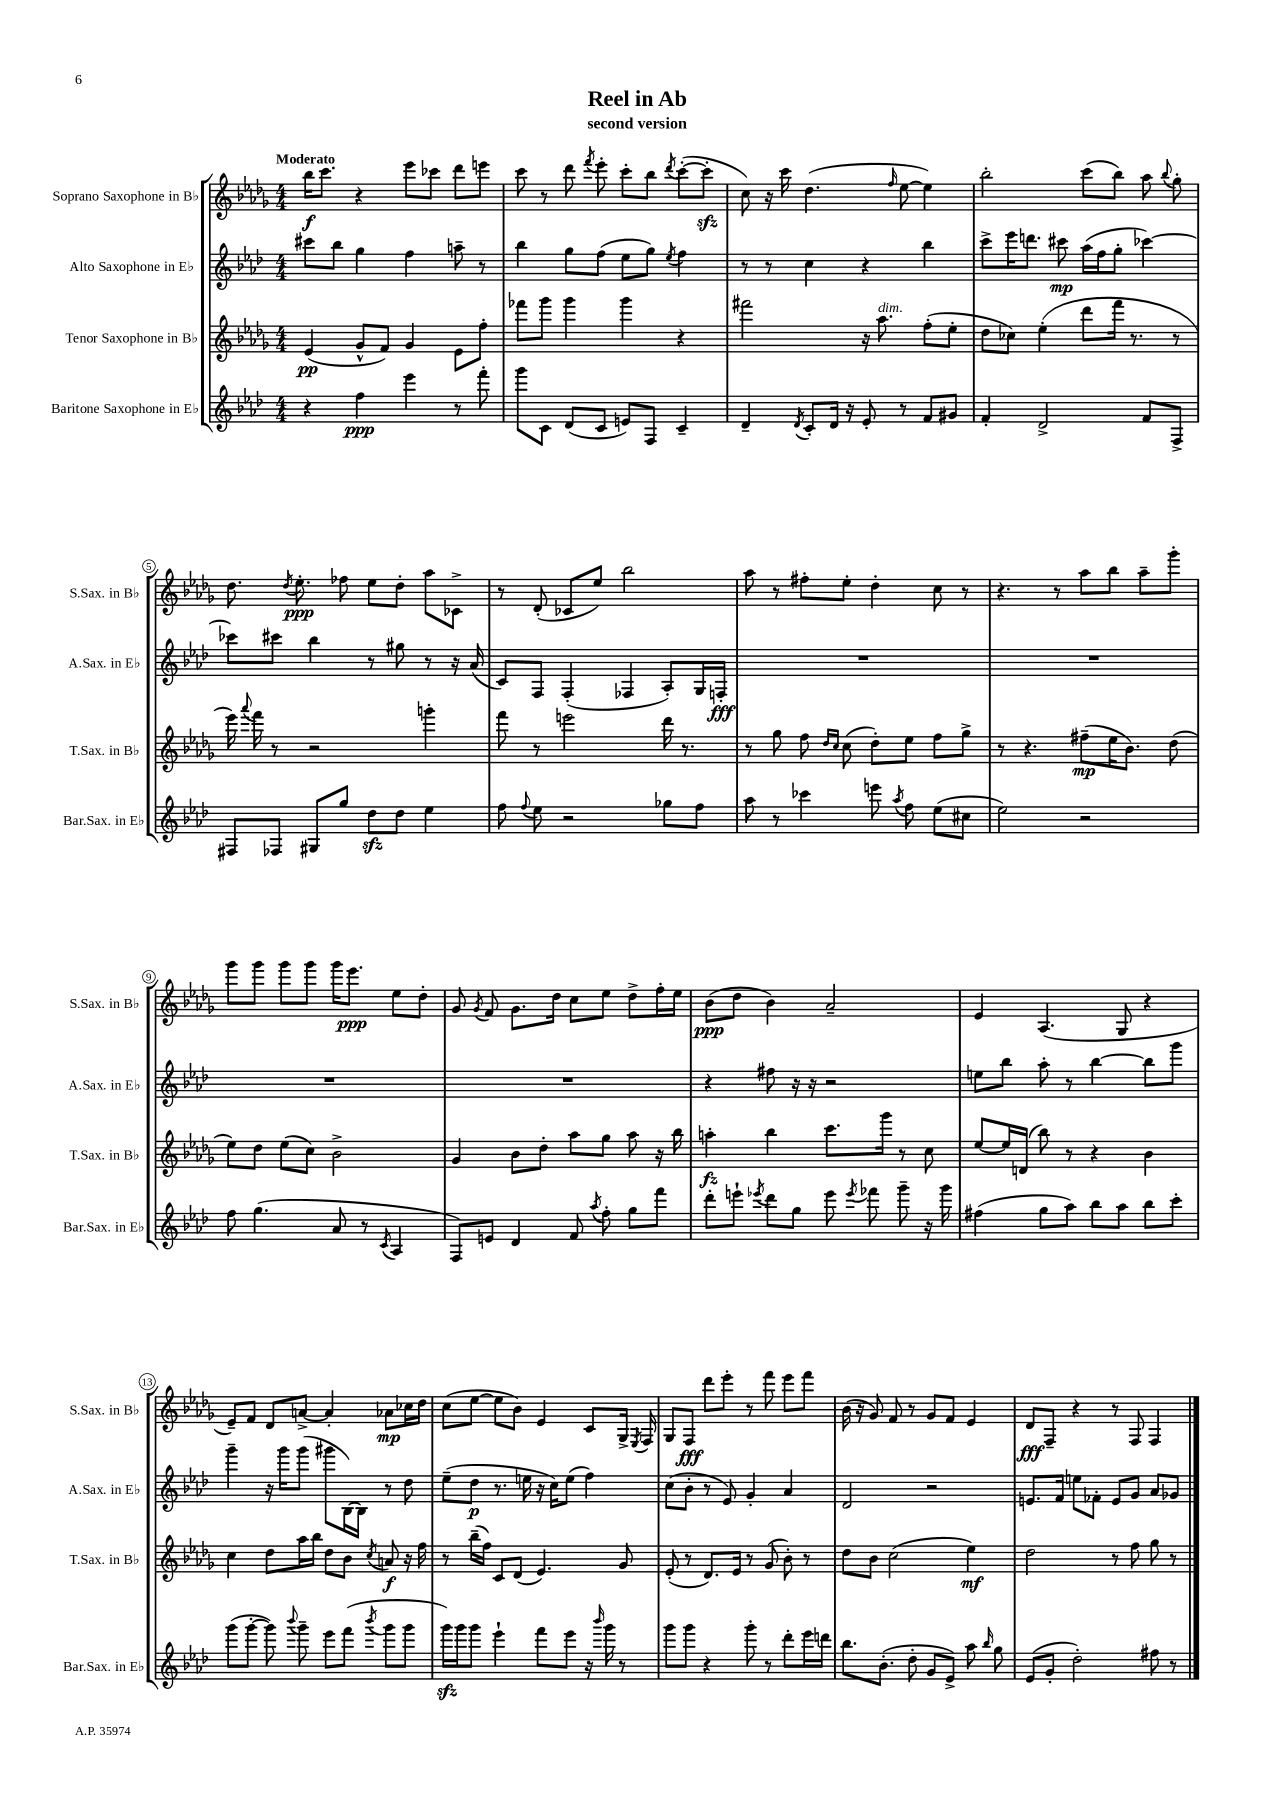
\header { title = "Reel in Ab" subtitle = "second version" }
<<
\new StaffGroup <<
\new Staff = "s0" \with { instrumentName = "Soprano Saxophone in Bb" shortInstrumentName = "S.Sax. in Bb" } {
    \clef treble \key des \major \numericTimeSignature \time 4/4 \tempo "Moderato"
    \autoBeamOff bes''16[\f c'''8.] r4 ees'''8[ ces'''8] des'''8[ e'''8] |
    c'''8 r8 des'''8 \acciaccatura { f'''8 } ees'''8-. c'''8[-. bes''8] \acciaccatura { des'''8 } c'''8[~-.( c'''8]-.\sfz |
    c''8) r16 c'''16 des''4.( \grace { f''16 } ees''8~ ees''4) |
    bes''2-. c'''8[( bes''8]) aes''8 \appoggiatura { bes''8 } ges''8-. |
    des''8. \acciaccatura { des''8 } ees''8.-.\ppp fes''8 ees''8[ des''8]-. aes''8[ ces'8]-> |
    r8 des'8-.( ces'8[ ees''8]) bes''2 |
    aes''8 r8 fis''8[-. ees''8]-. des''4-. c''8 r8 |
    r4. r8 aes''8[ bes''8] aes''8[-- ges'''8]-. |
    ges'''8[ ges'''8] ges'''8[ ges'''8] ges'''16[ ees'''8.]\ppp ees''8[ des''8]-. |
    ges'8 \acciaccatura { ges'8 } f'8 ges'8.[ des''16] c''8[ ees''8] des''8[-> f''16-. ees''16] |
    bes'8[\ppp( des''8] bes'4) aes'2-- |
    ees'4 aes4.( ges8 r4 |
    ees'8[--) f'8] des'8[ a'8]~-> a'4-. aes'8[\mp ces''16 des''16] |
    c''8[( ees''8]~ ees''8[ bes'8]) ees'4 c'8[ ges16]-> \acciaccatura { ees8 } f16 |
    ges8[ f8]\fff des'''8[ ees'''8]-. r8 f'''8 ees'''8[ f'''8] |
    bes'16( r16 ges'8) f'8 r8 ges'8[ f'8] ees'4 |
    des'8[\fff f8]-- r4 r8 f8 f4 \bar "|." |
}
\new Staff = "s1" \with { instrumentName = "Alto Saxophone in Eb" shortInstrumentName = "A.Sax. in Eb" } {
    \clef treble \key aes \major \numericTimeSignature \time 4/4
    \autoBeamOff cis'''8[ bes''8] g''4 f''4 a''8-- r8 |
    bes''4 g''8[ f''8]( ees''8[ g''8]) \acciaccatura { ees''8 } f''4 |
    r8 r8 c''4 r4 bes''4 |
    c'''8[-> ees'''16 d'''8.] cis'''8\mp aes''16[( f''16 g''8]-. ces'''4~) |
    ces'''8[ cis'''8] bes''4 r8 gis''8 r8 r16 aes'16( |
    c'8[) f8] f4-.( fes4 aes8[-.) g16 f16]-.\fff |
    R1 |
    R1 |
    R1 |
    R1 |
    r4 fis''8 r16 r16 r2 |
    e''8[ bes''8] aes''8-. r8 bes''4~ bes''8[ g'''8] |
    g'''4-- r16 g'''16[ g'''8]( gis'''8[ bes16~) bes16] r8 des''8 |
    ees''8[--( des''8]\p r8. e''16 r16 c''16[) e''8]( f''4) |
    c''8[( bes'8]-. r8 ees'8) g'4-. aes'4 |
    des'2 r2 |
    e'8.[ f'16] e''8[ fes'8]-. e'8[ g'8] aes'8[ ges'8] \bar "|." |
}
\new Staff = "s2" \with { instrumentName = "Tenor Saxophone in Bb" shortInstrumentName = "T.Sax. in Bb" } {
    \clef treble \key des \major \numericTimeSignature \time 4/4
    \autoBeamOff ees'4\pp( ges'8[-^ f'8]) ges'4 ees'8[ f''8]-. |
    fes'''8[ ges'''8] ges'''4 ges'''4 r4 |
    fis'''2 r16 aes''8.^\markup { \italic "dim." } f''8[-.( ees''8]-. |
    des''8[ ces''8]) ees''4-.( des'''8[ f'''16] r8. r8 |
    ees'''16) \appoggiatura { aes'''8 } f'''16 r8 r2 g'''4-. |
    f'''8 r8 e'''2 des'''16 r8. |
    r8 ges''8 f''8 \grace { des''16[ c''16] } c''8( des''8[-.) ees''8] f''8[ ges''8]-> |
    r8 r4. fis''8[--\mp( ees''16 bes'8.]) des''8( |
    ees''8[) des''8] ees''8[( c''8]) bes'2-> |
    ges'4 bes'8[ des''8]-. aes''8[ ges''8] aes''8 r16 bes''16 |
    a''4-.\fz bes''4 c'''8.[ ges'''16] r8 c''8 |
    ees''8[~ ees''16 d'16]( bes''8) r8 r4 bes'4 |
    c''4 des''8[ aes''16 bes''16] des''8[ bes'8] \acciaccatura { c''8 } a'8\f r16 f''16 |
    r8 bes''16[--( f''16]) c'8[ des'8]( ees'4.) ges'8 |
    ees'8-.( r8 des'8.[) ees'16] r8 ges'8( bes'8-.) r8 |
    des''8[ bes'8] c''2( ees''4\mf) |
    des''2 r8 f''8 ges''8 r8 \bar "|." |
}
\new Staff = "s3" \with { instrumentName = "Baritone Saxophone in Eb" shortInstrumentName = "Bar.Sax. in Eb" } {
    \clef treble \key aes \major \numericTimeSignature \time 4/4
    \autoBeamOff r4 f''4\ppp ees'''4 r8 f'''8-. |
    g'''8[ c'8] des'8[( c'8] e'8[) f8] c'4-- |
    des'4-- \acciaccatura { des'8 } c'8[-. des'16] r16 ees'8-. r8 f'8[ gis'8] |
    f'4-. des'2-> f'8[ f8]-> |
    fis8[ fes8] gis8[ g''8] des''8[\sfz des''8] ees''4 |
    f''8 \appoggiatura { f''8 } ees''8 r2 ges''8[ f''8] |
    aes''8 r8 ces'''4 e'''8 \acciaccatura { aes''8 } f''8 ees''8[( cis''8] |
    ees''2) r2 |
    f''8 g''4.( aes'8 r8 \acciaccatura { c'8 } aes4 |
    f8[) e'8] des'4 f'8 \acciaccatura { aes''8 } f''8-. g''8[ f'''8] |
    des'''8[-. e'''8]-! \acciaccatura { ees'''8 } des'''8[ g''8] ees'''8 \acciaccatura { ees'''8 } fes'''8 g'''8-- r16 g'''16 |
    fis''4( g''8[ aes''8]) bes''8[ aes''8] bes''8[ c'''8]-. |
    g'''8[( g'''8]~-. g'''8) \appoggiatura { bes'''8 } g'''8-- ees'''8[ f'''8]( \acciaccatura { bes'''8 } g'''8[ g'''8] |
    g'''16[\sfz) g'''16 g'''8] ees'''4-! f'''8[ ees'''8] r16 \grace { bes'''16 } g'''16 r8 |
    g'''8[ g'''8] r4 g'''8-. r8 des'''8[-. ees'''16 d'''16] |
    bes''8.[ bes'8.]-.( des''8-. g'8[ ees'8]->) aes''8 \grace { bes''16 } g''8 |
    ees'8[( g'8]-. des''2-.) fis''8 r8 \bar "|." |
}
>>
>>
\layout { \context { \Score \override BarNumber.stencil = #(make-stencil-circler 0.1 0.3 ly:text-interface::print) } }
